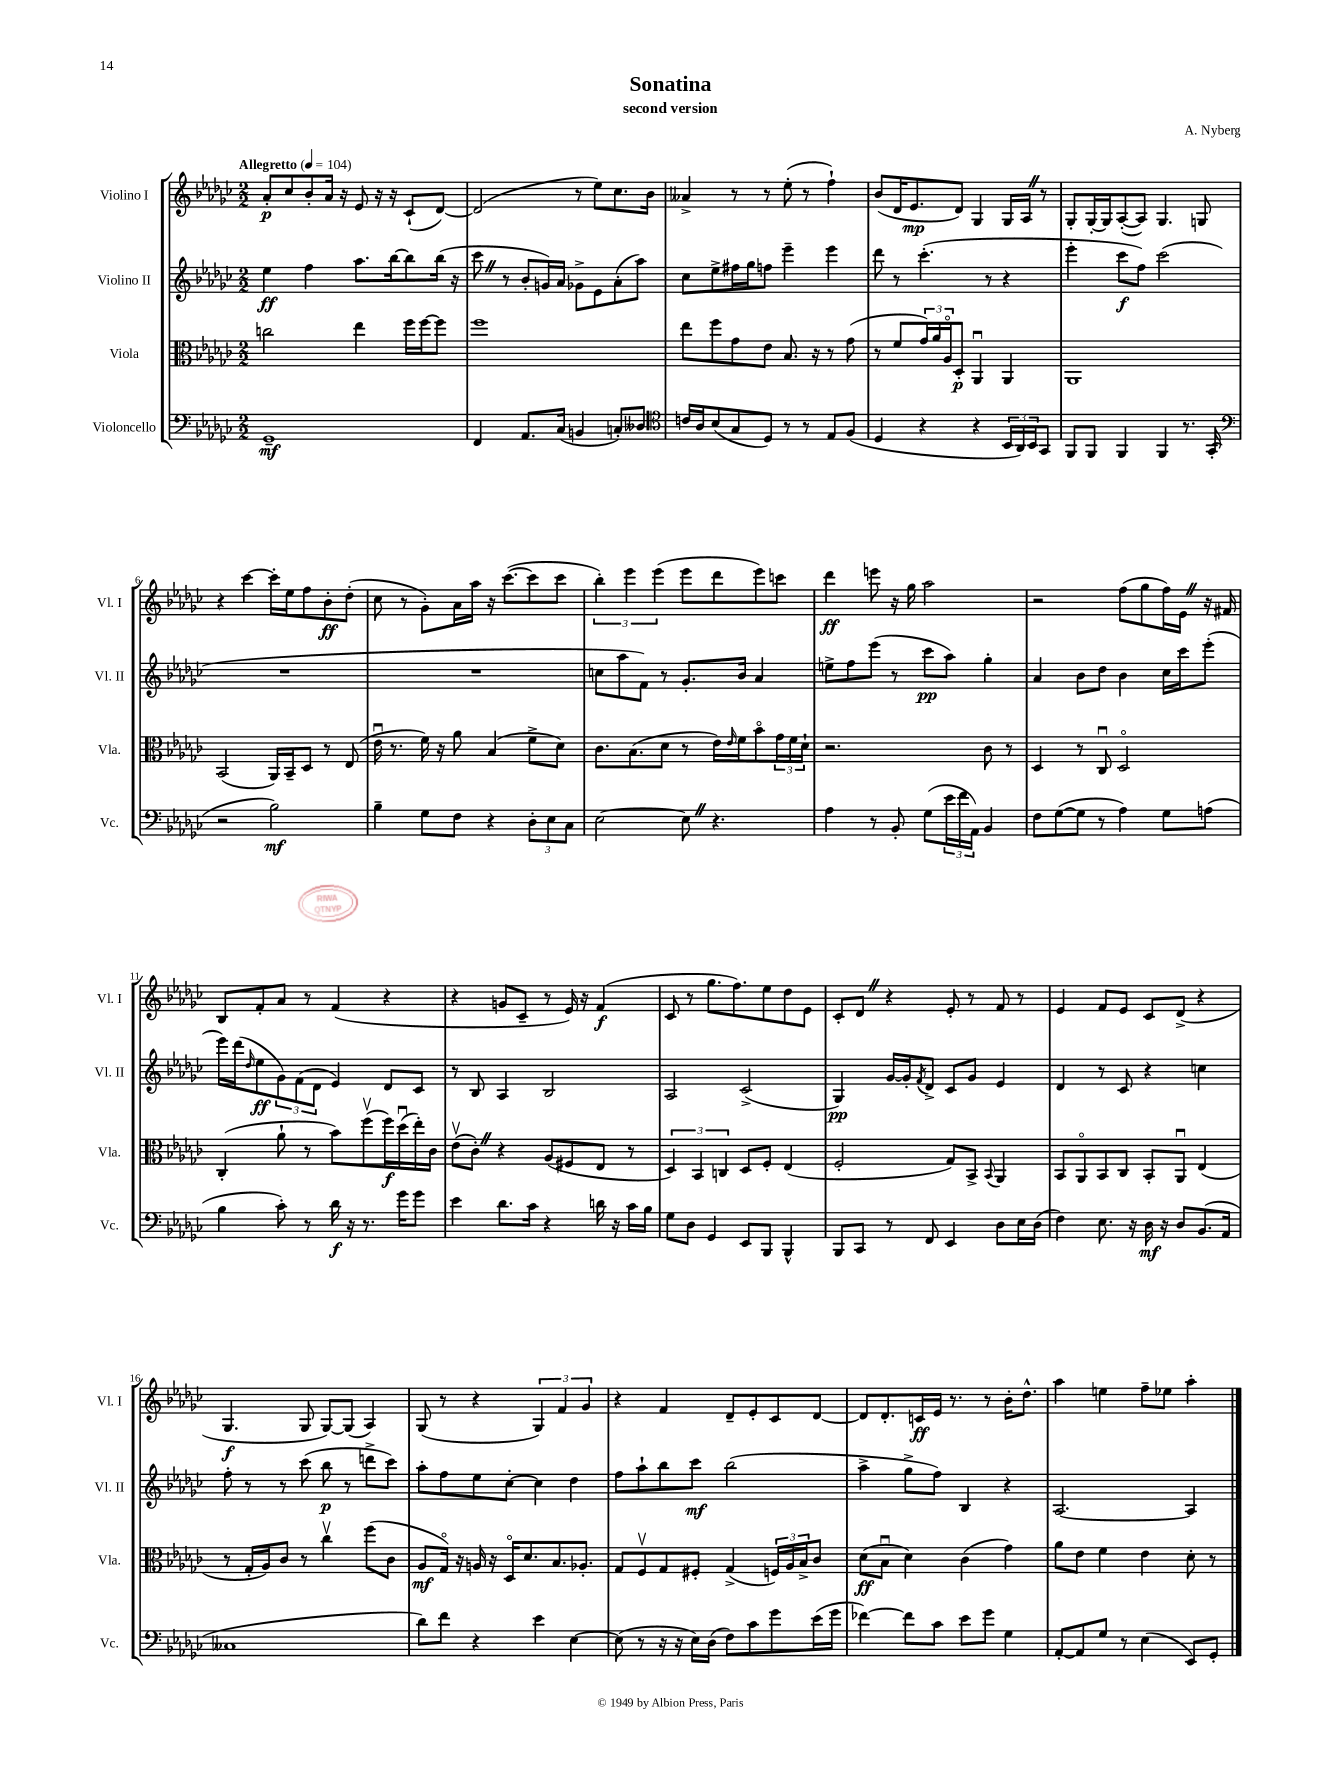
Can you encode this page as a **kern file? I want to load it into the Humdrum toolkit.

**kern	**dynam	**kern	**dynam	**kern	**dynam	**kern	**dynam
*part4	*part4	*part3	*part3	*part2	*part2	*part1	*part1
*staff4	*staff4	*staff3	*staff3	*staff2	*staff2	*staff1	*staff1
*I"Violoncello	*	*I"Viola	*	*I"Violino II	*	*I"Violino I	*
*I'Vc.	*	*I'Vla.	*	*I'Vl. II	*	*I'Vl. I	*
*clefF4	*	*clefC3	*	*clefG2	*	*clefG2	*
*k[b-e-a-d-g-c-]	*	*k[b-e-a-d-g-c-]	*	*k[b-e-a-d-g-c-]	*	*k[b-e-a-d-g-c-]	*
*M2/2	*	*M2/2	*	*M2/2	*	*M2/2	*
*MM104	*	*MM104	*	*MM104	*	*MM104	*
=1	=1	=1	=1	=1	=1	=1	=1
!	!	!	!	!	!	!LO:TX:a:B:t=Allegretto	!
1GG-~	mf	2ccn\	.	4ee-\	ff	8a-'/L	p
.	.	.	.	.	.	8cc-/	.
.	.	.	.	4ff\	.	8b-'/	.
.	.	.	.	.	.	16a-/Jk	.
.	.	.	.	.	.	16r	.
.	.	4ee-\	.	8.aa-\L	.	8e-/	.
.	.	.	.	.	.	16r	.
.	.	.	.	[16bb-\k	.	16r	.
.	.	16ff\LL	.	8bb-\]	.	(8c-`/L	.
.	.	[16ff\J	.	.	.	.	.
.	.	8ff\J]	.	(16bb-\Jk	.	[8d-/J)	.
.	.	.	.	16r	.	.	.
=2	=2	=2	=2	=2	=2	=2	=2
4FF/	.	1ff	.	8ccc-Z\	.	(2d-/]	.
.	.	.	.	8r	.	.	.
8.AA-/L	.	.	.	8b-'/L	.	.	.
.	.	.	.	16gn/L)	.	.	.
(16C-/Jk	.	.	.	16a-/JJ	.	.	.
4BBn/	.	.	.	8g-X^\L	.	8r	.
.	.	.	.	8e-\	.	8ee-\L)	.
8Cn'/L)	.	.	.	(8a-'\	.	8.cc-\	.
8D--X/J	.	.	.	8aa-\J)	.	.	.
.	.	.	.	.	.	16b-\Jk	.
=3	=3	=3	=3	=3	=3	=3	=3
*clefC4	*	*	*	*	*	*	*
16cn/LL	.	8ee-\L	.	8cc-\L	.	4a--X^/	.
16A-/J	.	.	.	.	.	.	.
(8B-/	.	8ff\	.	8ee-^\	.	.	.
8G-/	.	8g-\	.	16ff#X\L	.	8r	.
.	.	.	.	16gg-\J	.	.	.
8D-/J)	.	8e-\J	.	8ffn\J	.	8r	.
8r	.	8.B-/	.	4eee-~\	.	(8ee-'\	.
8r	.	.	.	.	.	8r	.
.	.	16r	.	.	.	.	.
8E-/L	.	8r	.	4eee-\	.	4ff`\)	.
(8F/J	.	(8g-\	.	.	.	.	.
=4	=4	=4	=4	=4	=4	=4	=4
4D-/	.	8r	.	8ddd-\	.	(8b-/L	.
.	.	8f/L	.	8r	.	16d-/K	.
.	.	.	.	.	.	8.e-/	mp
4r	.	24g-/L)	.	(4.ccc-'\	.	.	.
.	.	24a-/	.	.	.	.	.
.	.	24A-/J	.	.	.	.	.
.	.	8D-'/J	p	.	.	8d-/J)	.
4r	.	4AA-u/	.	.	.	4G-/	.
.	.	.	.	8r	.	.	.
24BB-/LL	.	4AA-/	.	4r	.	16G-/LL	.
24AA-/)	.	.	.	.	.	.	.
.	.	.	.	.	.	16A-Z/JJ	.
24BB-/J	.	.	.	.	.	.	.
8GG-/J	.	.	.	.	.	8r	.
=5	=5	=5	=5	=5	=5	=5	=5
8FF/L	.	1AA-	.	4eee-'\	.	8G-'/L	.
8FF/J	.	.	.	.	.	[16G-'/L	.
.	.	.	.	.	.	16G-/J]	.
4FF/	.	.	.	8ccc-\L	f	([8A-'/	.
.	.	.	.	8ff\J)	.	8A-/J])	.
4FF/	.	.	.	(2ccc-\	.	4.G-/	.
8.r	.	.	.	.	.	.	.
.	.	.	.	.	.	8Gn/	.
(16GG-'/	.	.	.	.	.	.	.
!!LO:LB:g=z
=6	=6	=6	=6	=6	=6	=6	=6
*clefF4	*	*	*	*	*	*	*
2r	.	(2BB-/	.	1r	.	4r	.
.	.	.	.	.	.	[4ccc-\	.
2B-\)	mf	16AA-/LL)	.	.	.	16ccc-'\LL]	.
.	.	16BB-~/J	.	.	.	16ee-\J	.
.	.	8D-/J	.	.	.	8ff\	.
.	.	8r	.	.	.	8b-'\	ff
.	.	(8E-/	.	.	.	(8dd-'\J	.
=7	=7	=7	=7	=7	=7	=7	=7
4B-~\	.	16e-u\	.	1r	.	8cc-\	.
.	.	8.r	.	.	.	.	.
.	.	.	.	.	.	8r	.
8G-\L	.	16f\)	.	.	.	8g-'\L)	.
.	.	16r	.	.	.	.	.
8F\J	.	8a-\	.	.	.	16a-\L	.
.	.	.	.	.	.	16aa-\JJ	.
4r	.	(4B-/	.	.	.	16r	.
.	.	.	.	.	.	([8.ccc-\L	.
12D-'\L	.	8f^\L	.	.	.	8ccc-\]	.
12E-\	.	.	.	.	.	.	.
.	.	8d-\J)	.	.	.	8ccc-\J	.
12C-\J	.	.	.	.	.	.	.
=8	=8	=8	=8	=8	=8	=8	=8
[2E-\	.	8.c-\L	.	8ccn\L	.	6bb-'\)	.
.	.	.	.	8aa-\	.	.	.
.	.	.	.	.	.	6eee-\	.
.	.	(8.B-\	.	.	.	.	.
.	.	.	.	8f\J)	.	.	.
.	.	.	.	.	.	(6eee-\	.
.	.	8d-\J	.	8r	.	.	.
8E-Z\]	.	8r	.	8.g-'/L	.	8eee-\L	.
4.r	.	16e-\LL)	.	.	.	8ddd-\	.
.	.	16qqe-/	.	.	.	.	.
.	.	16f\J	.	16b-/Jk	.	.	.
.	.	8b-\	.	4a-/	.	8eee-\)	.
.	.	24g-\L	.	.	.	8cccn\J	.
.	.	24f\	.	.	.	.	.
.	.	24d-`\JJ	.	.	.	.	.
=9	=9	=9	=9	=9	=9	=9	=9
4A-\	.	2.r	.	8een^\L	.	4ddd-\	ff
.	.	.	.	8ff\	.	.	.
8r	.	.	.	(8eee-\J	.	8eeen\	.
8BB-'/	.	.	.	8r	.	16r	.
.	.	.	.	.	.	16gg-\	.
(8G-\L	.	.	.	8ccc-\L	pp	2aa-\	.
24e-\L	.	.	.	8aa-\J)	.	.	.
24f\	.	.	.	.	.	.	.
24AA-\JJ)	.	.	.	.	.	.	.
4BB-/	.	8c-\	.	4gg-'\	.	.	.
.	.	8r	.	.	.	.	.
=10	=10	=10	=10	=10	=10	=10	=10
8F\L	.	4D-/	.	4a-/	.	2r	.
([8G-\	.	.	.	.	.	.	.
8G-\J]	.	8r	.	8b-\L	.	.	.
8r	.	8C-u/	.	8dd-\J	.	.	.
4A-\)	.	2D-/	.	4b-\	.	(8ff\L	.
.	.	.	.	.	.	8gg-\	.
8G-\L	.	.	.	16cc-\LL	.	16ff\L)	.
.	.	.	.	16ccc-\J	.	16e-Z\JJ	.
(8An\J	.	.	.	(8eee-'\J	.	16r	.
.	.	.	.	.	.	16f#X/	.
!!LO:LB:g=z
=11	=11	=11	=11	=11	=11	=11	=11
4B-\	.	(4C-'/	.	16eee-\LL)	.	8B-/L	.
.	.	.	.	(16ddd-\J	.	.	.
.	.	.	.	16qqdd-/	.	.	.
.	.	.	.	8ee-\	ff	8f'/	.
8c-'\)	.	8a-`\	.	12g-\)	.	8a-/J	.
.	.	.	.	(12f\	.	.	.
8r	.	8r	.	.	.	8r	.
.	.	.	.	12d-\J	.	.	.
16d-\	f	8b-\L)	.	4e-/)	.	(4f/	.
16r	.	.	.	.	.	.	.
8.r	.	(8ffv\	.	.	.	.	.
.	.	16ff\L)	f	8d-/L	.	4r	.
16g-\KL	.	(16dd-u\	.	.	.	.	.
8g-\J	.	16ee-'\)	.	8c-/J	.	.	.
.	.	16c-\JJ	.	.	.	.	.
=12	=12	=12	=12	=12	=12	=12	=12
4e-\	.	(8e-v\L	.	8r	.	4r	.
.	.	8c-'Z\J)	.	8B-/	.	.	.
8.d-\L	.	4r	.	4A-/	.	8gn/L	.
.	.	.	.	.	.	8c-~/J	.
16c-\Jk	.	.	.	.	.	.	.
4r	.	(8A-/L	.	2B-/	.	8r	.
.	.	8F#X/	.	.	.	16e-/)	.
.	.	.	.	.	.	16r	.
16dn\	.	8E-/J	.	.	.	(4f/	f
16r	.	.	.	.	.	.	.
16c-\LL	.	8r	.	.	.	.	.
16B-\JJ	.	.	.	.	.	.	.
=13	=13	=13	=13	=13	=13	=13	=13
8G-\L	.	6D-/)	.	2A-/	.	8c-/	.
8D-\J	.	.	.	.	.	8r	.
.	.	6BB-/	.	.	.	.	.
4GG-/	.	.	.	.	.	8.gg-\L	.
.	.	6Cn/	.	.	.	.	.
.	.	.	.	.	.	8.ff\)	.
8EE-/L	.	8D-/L	.	(2c-^/	.	.	.
8BBB-/J	.	8F'/J	.	.	.	8ee-\	.
4BBB-^^/	.	(4E-/	.	.	.	8dd-\	.
.	.	.	.	.	.	8e-\J	.
=14	=14	=14	=14	=14	=14	=14	=14
8BBB-/L	.	2F'/	.	4G-/)	pp	8c-'/L	.
8CC-/J	.	.	.	.	.	8d-Z/J	.
8r	.	.	.	[16g-/LL	.	4r	.
.	.	.	.	16g-'/J]	.	.	.
.	.	.	.	8qf/	.	.	.
8FF/	.	.	.	8d-^/J	.	.	.
4EE-/	.	8G-/L)	.	8c-/L	.	8e-'/	.
.	.	8BB-^/J	.	8g-/J	.	8r	.
.	.	8qqBB-/	.	.	.	.	.
8D-\L	.	4AA-/	.	4e-/	.	8f/	.
16E-\L	.	.	.	.	.	8r	.
(16D-\JJ	.	.	.	.	.	.	.
=15	=15	=15	=15	=15	=15	=15	=15
4F\)	.	8BB-/L	.	4d-/	.	4e-/	.
.	.	8AA-/	.	.	.	.	.
8.E-\	.	8BB-/	.	8r	.	8f/L	.
.	.	8C-/J	.	8c-/	.	8e-/J	.
16r	.	.	.	.	.	.	.
16D-\	mf	8BB-'/L	.	4r	.	8c-/L	.
16r	.	.	.	.	.	.	.
8D-/L	.	8AA-u/J	.	.	.	(8d-^/J	.
(8.BB-/	.	(4E-/	.	4ccn\	.	4r	.
16AA-/Jk	.	.	.	.	.	.	.
!!LO:LB:g=z
=16	=16	=16	=16	=16	=16	=16	=16
1C--X	.	8r	.	8ff'\	.	4.G-/	f
.	.	16G-'/LL	.	8r	.	.	.
.	.	16A-/J)	.	.	.	.	.
.	.	8c-/J	.	8r	.	.	.
.	.	8r	.	(8ccc-\	.	8G-/	.
.	.	4cc-v\	.	8bb-\	p	[8G-/L)	.
.	.	.	.	8r	.	(8G-/J]	.
.	.	(8ff\L	.	8dddn^\L	.	4A-/)	.
.	.	8c-\J	.	8ccc-\J)	.	.	.
=17	=17	=17	=17	=17	=17	=17	=17
8d-\L)	.	8A-/L	mf	8aa-'\L	.	(8G-/	.
8f\J	.	16G-/Jk)	.	8ff\	.	8r	.
.	.	16r	.	.	.	.	.
4r	.	16An/	.	8ee-\	.	4r	.
.	.	16r	.	.	.	.	.
.	.	16D-/KL	.	[8cc-'\J	.	.	.
.	.	8.d-/	.	.	.	.	.
4e-\	.	.	.	4cc-\]	.	6G-/)	.
.	.	8.B-/	.	.	.	.	.
.	.	.	.	.	.	6f/	.
[4E-\	.	.	.	4dd-\	.	.	.
.	.	8.A-X'/J	.	.	.	.	.
.	.	.	.	.	.	6g-/	.
=18	=18	=18	=18	=18	=18	=18	=18
(8E-\]	.	8G-/L	.	8ff\L	.	4r	.
8r	.	8Fv/	.	8aa-`\	.	.	.
16r	.	8G-/	.	8bb-\	.	4f/	.
16r	.	.	.	.	.	.	.
16E-\LL)	.	8F#X'/J	.	8ccc-\J	mf	.	.
(16D-\JJ	.	.	.	.	.	.	.
8F\L)	.	(4G-^/	.	(2bb-\	.	8d-~/L	.
8c-\	.	.	.	.	.	8e-'/	.
8g-\	.	24Fn/LL)	.	.	.	8c-/	.
.	.	24A-/	.	.	.	.	.
.	.	24B-^/J	.	.	.	.	.
(16e-\L	.	8c-/J	.	.	.	[8d-/J	.
16g-\JJ	.	.	.	.	.	.	.
=19	=19	=19	=19	=19	=19	=19	=19
[4f-X\)	.	(8d-\L	ff	4aa-^\	.	8d-/L]	.
.	.	8B-u\J	.	.	.	8.d-'/	.
8f-\L]	.	4d-\)	.	8gg-^\L	.	.	.
.	.	.	.	.	.	16cn/L	ff
8c-\J	.	.	.	8ff\J)	.	16e-/JJ	.
.	.	.	.	.	.	8.r	.
8e-\L	.	(4c-\	.	4B-/	.	.	.
8g-\J	.	.	.	.	.	8r	.
4G-\	.	4g-\)	.	4r	.	16b-'\KL	.
.	.	.	.	.	.	8.dd-^^\J	.
=20	=20	=20	=20	=20	=20	=20	=20
[8AA-'/L	.	8a-\L	.	[2.A-/	.	4aa-\	.
8AA-/]	.	8e-\J	.	.	.	.	.
8G-/J	.	4f\	.	.	.	4een\	.
8r	.	.	.	.	.	.	.
(4E-\	.	4e-\	.	.	.	8ff~\L	.
.	.	.	.	.	.	8ee-X\J	.
8EE-/L)	.	8d-'\	.	4A-/]	.	4aa-'\	.
8GG-'/J	.	8r	.	.	.	.	.
==	==	==	==	==	==	==	==
*-	*-	*-	*-	*-	*-	*-	*-
